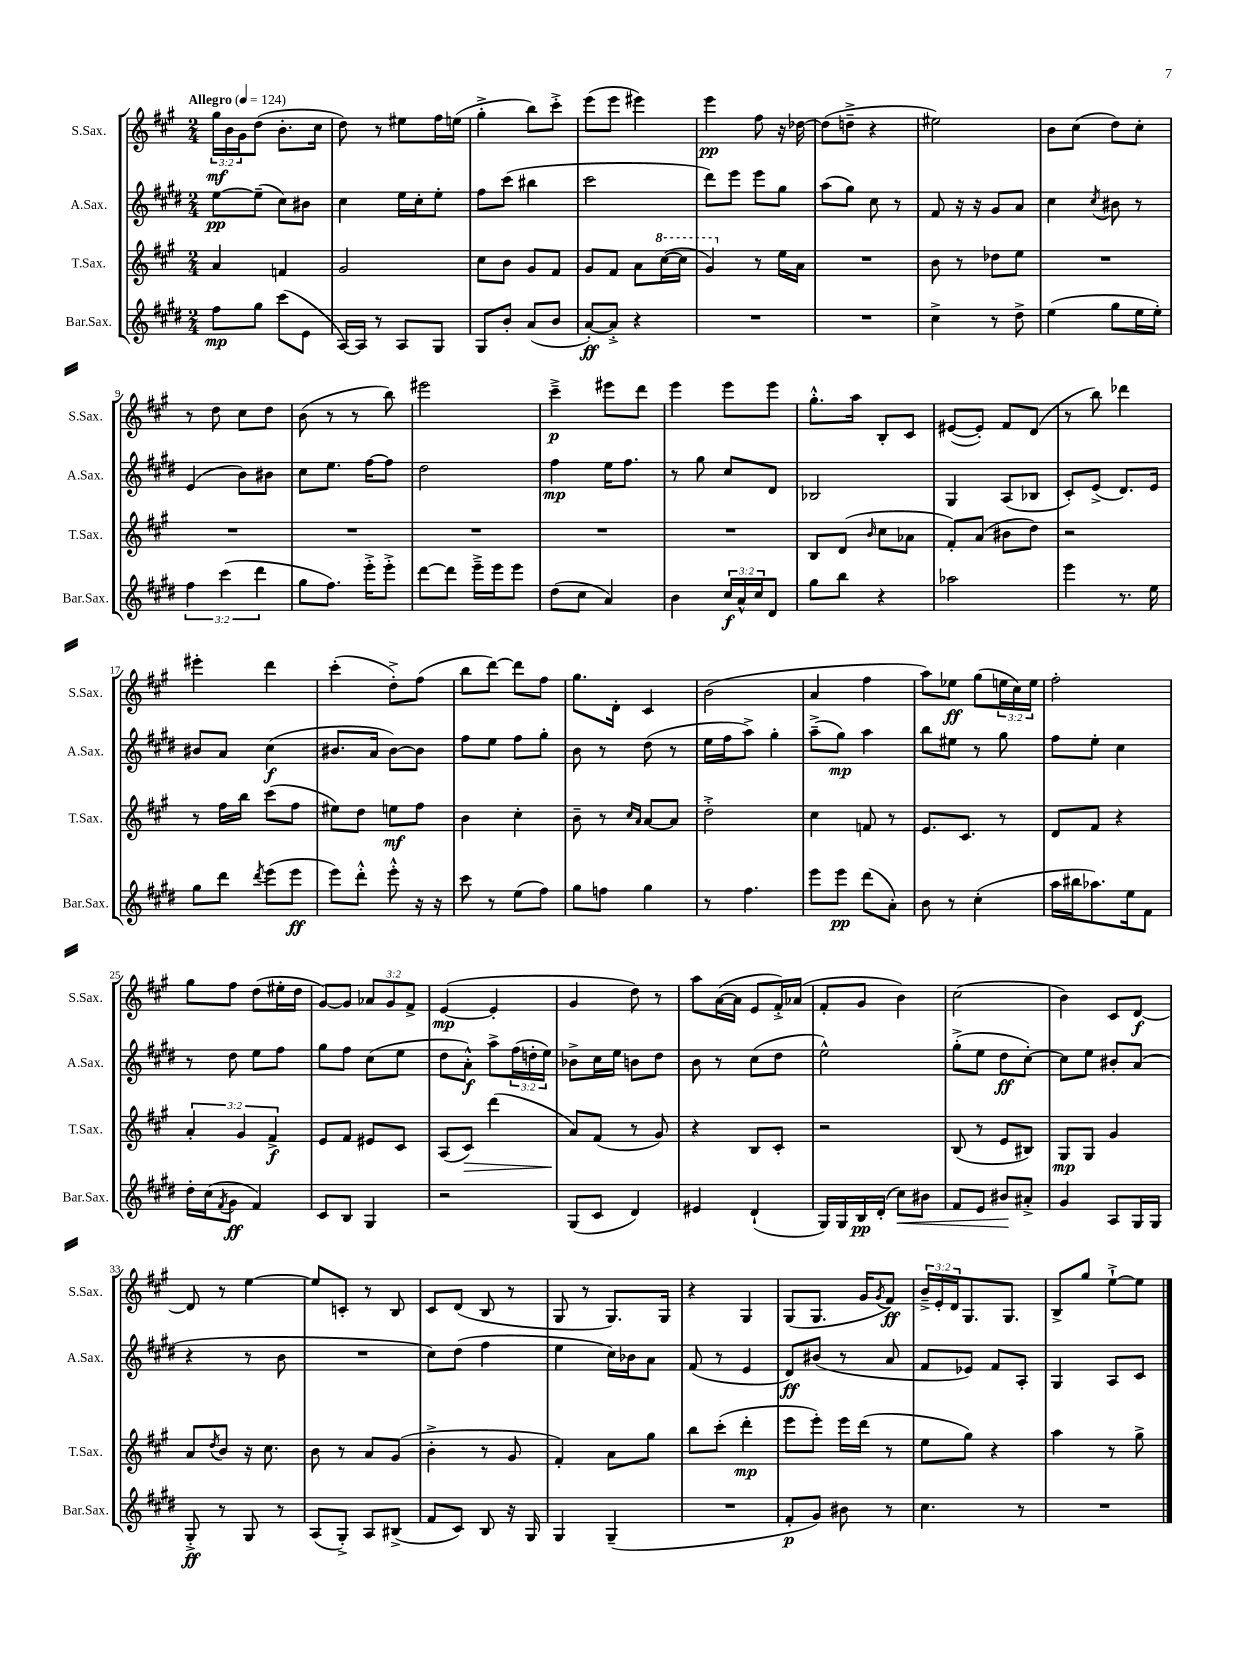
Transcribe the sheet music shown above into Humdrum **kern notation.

**kern	**kern	**kern	**kern
*staff4	*staff3	*staff2	*staff1
*clefG2	*clefG2	*clefG2	*clefG2
*k[f#c#g#d#]	*k[f#c#g#]	*k[f#c#g#d#]	*k[f#c#g#]
*M2/4	*M2/4	*M2/4	*M2/4
*MM124	*MM124	*MM124	*MM124
8ff#	4a	[8ee	24gg#
.	.	.	24b
.	.	.	24g#
8gg#	.	(8ee~]	(8dd
(8ccc#	4f	8cc#)	8.b'
8e	.	8b#	.
.	.	.	16cc#
=	=	=	=
[16A)	2g#	4cc#	8dd)
16A]	.	.	.
8r	.	.	8r
8A	.	16ee	8ee#
.	.	16cc#'	.
8G#	.	8ee'	16ff#
.	.	.	(16ee
=	=	=	=
8G#	8cc#	8ff#	4gg#'^
8b'	8b	(8ccc#	.
(8a	8g#	4bb#	8bb)
8b	8f#	.	8ccc#'^
=	=	=	=
[8a')	8g#	2ccc#	(8eee
8a'^]	8f#	.	8eee
4r	8a	.	4eee#)
.	([16ccc#	.	.
.	16ccc#]	.	.
=	=	=	=
2r	4gg#)	8ddd#)	4eee
.	.	8eee	.
.	8r	8eee	8ff#
.	16ee	8gg#	16r
.	16a	.	[16dd-
=	=	=	=
2r	2r	(8aa	(8dd-]
.	.	8gg#)	8dd~^
.	.	8cc#	4r
.	.	8r	.
=	=	=	=
4cc#^	8b	8f#	2ee#)
.	8r	16r	.
.	.	16r	.
8r	8dd-	8g#	.
8dd#^	8ee	8a	.
=	=	=	=
(4ee	2r	4cc#	8b
.	.	.	(8cc#
.	.	8qcc#	.
8gg#	.	8b#	8dd)
16ee	.	8r	8cc#'
16ee')	.	.	.
=	=	=	=
6ff#	2r	(4e	8r
.	.	.	8dd
(6ccc#	.	.	.
.	.	8b)	8cc#
6ddd#	.	.	.
.	.	8b#	8dd
=	=	=	=
8gg#	2r	8cc#	(8b
8.ff#)	.	8.ee	8r
.	.	.	8r
16eee'^	.	[16ff#	.
8eee'^	.	8ff#]	8bb)
=	=	=	=
[8ddd#	2r	2dd#	2eee#
8ddd#]	.	.	.
16eee~^	.	.	.
16eee	.	.	.
8eee	.	.	.
=	=	=	=
(8dd#	2r	4ff#	4ccc#~^
8cc#	.	.	.
4a)	.	16ee	8eee#
.	.	8.ff#	.
.	.	.	8ddd
=	=	=	=
4b	2r	8r	4eee
.	.	8gg#	.
24cc#	.	8cc#	8eee
24a^^	.	.	.
24cc#	.	.	.
8d#	.	8d#	8eee
=	=	=	=
8gg#	8B	2B-	8.gg#'^^
8bb	(8d	.	.
.	.	.	16aa
.	16qqb	.	.
4r	8cc#	.	8B'
.	8a-	.	8c#
=	=	=	=
2aa-	8f#')	4G#	([8e#
.	(8a	.	8e#'])
.	8b#	(8A	8f#
.	8dd)	8B-	(8d
=	=	=	=
4eee	2r	8c#')	8r
.	.	(8e^	8bb)
8.r	.	8.d#)	4ddd-
16ee	.	16e	.
=	=	=	=
8gg#	8r	8b#	4eee#'
8ddd#	16ff#	8a	.
.	16bb	.	.
8qddd#	.	.	.
(8eee	(8ccc#	(4cc#	4ddd
8eee	8ff#	.	.
=	=	=	=
8eee)	8ee#)	8.b#	(4ccc#'
8ddd#'^^	8dd	.	.
.	.	16a	.
8eee'^^	8ee	[8b#)	8dd'^)
16r	8ff#	8b#]	(8ff#
16r	.	.	.
=	=	=	=
8ccc#	4b	8ff#	8bb
8r	.	8ee	[8ddd)
(8ee	4cc#'	8ff#	8ddd]
8ff#)	.	8gg#'	8ff#
=	=	=	=
8gg#	8b~	8b	8.gg#
8ff	8r	8r	.
.	.	.	16d'
.	16qqcc#	.	.
.	16qqa	.	.
4gg#	[8a	(8dd#	4c#
.	8a]	8r	.
=	=	=	=
8r	2dd'^	16ee	(2b
.	.	16ff#	.
4.ff#	.	8aa^)	.
.	.	4gg#'	.
=	=	=	=
8eee	4cc#	(8aa~^	4a
8eee	.	8gg#)	.
(8ddd#	8f	4aa	4ff#
8a')	8r	.	.
=	=	=	=
8b	8.e	8bb	8aa)
8r	.	8ee#	8ee-
.	8.c#	.	.
(4cc#'	.	8r	(8gg#
.	8r	8gg#	24ee
.	.	.	24cc#)
.	.	.	24ee
=	=	=	=
16aa	8d	8ff#	2ff#'
16bb#	.	.	.
8.aa-)	8f#	8ee'	.
.	4r	4cc#	.
16ee	.	.	.
8f#	.	.	.
=	=	=	=
16dd#'	6a'	8r	8gg#
(16cc#	.	.	.
8qf#	.	.	.
8g#	.	8dd#	8ff#
.	6g#	.	.
4f#)	.	8ee	(8dd
.	6f#^	.	.
.	.	8ff#	16ee#'
.	.	.	16dd
=	=	=	=
8c#	8e	8gg#	[8g#)
8B	8f#	8ff#	8g#]
4G#	8e#	(8cc#	12a-
.	.	.	12g#
.	8c#	8ee	.
.	.	.	12f#^
=	=	=	=
2r	(8A	8dd#	([4e
.	8c#)	8a'^^)	.
.	(4ddd	8aa^	4e']
.	.	(24ff#	.
.	.	24dd'	.
.	.	24ee)	.
=	=	=	=
(8G#	8a)	8b-^	4g#
8c#	(8f#	16cc#	.
.	.	16ee	.
4d#)	8r	8b	8dd)
.	8g#)	8dd#	8r
=	=	=	=
4e#	4r	8b	8aa
.	.	8r	([16a
.	.	.	16a]
(4d#`	8B	(8cc#	8e
.	8c#'	8dd#	16f#'^)
.	.	.	(16a-
=	=	=	=
16G#)	2r	2ee^^)	8f#'
16G#	.	.	.
16B	.	.	8g#
(16d#'	.	.	.
8cc#)	.	.	4b)
8b#	.	.	.
=	=	=	=
8f#	(8B	(8gg#'^	(2cc#
8e	8r	8ee	.
8b#	8e	8dd#	.
8a#'^	8B#)	[8cc#')	.
=	=	=	=
4g#	8G#	8cc#]	4b)
.	8G#	8ee	.
8A	4g#	8b#'	8c#
16G#	.	(8a	[8d
16G#	.	.	.
=	=	=	=
8G#'^	8a	4r	8d]
.	8qdd	.	.
8r	8b	.	8r
8G#	16r	8r	[4ee
.	8.cc#	.	.
8r	.	8b	.
=	=	=	=
(8A	8b	2r	8ee]
8G#'^)	8r	.	8c'
8A	8a	.	8r
(8B#^	(8g#	.	8B
=	=	=	=
8f#	4b'^	8cc#)	8c#
8c#)	.	(8dd#	(8d
8B	8r	4ff#	8B
16r	8g#	.	8r
16G#	.	.	.
=	=	=	=
4G#	4f#')	4ee	8G#
.	.	.	8r
(4G#~	8a	16cc#)	8.G#)
.	.	16b-	.
.	8gg#	8a	.
.	.	.	16G#
=	=	=	=
2r	8bb	(8f#	4r
.	(8ccc#'	8r	.
.	4ddd'	4e	4G#
=	=	=	=
8f#'	8eee	8d#)	(8G#
8g#)	8eee')	(8b#	8.G#
8b#	16eee	8r	.
.	(16ddd	.	16g#
.	.	.	8qg#
8r	8r	8a	8f#)
=	=	=	=
4.cc#	8ee	8f#	24b~^
.	.	.	24e'
.	.	.	24d
.	8gg#)	8e-)	8.G#
.	4r	8f#	.
.	.	.	8.G#
8r	.	8A'	.
=	=	=	=
2r	4aa	4G#	8B^
.	.	.	8gg#
.	8r	8A	[8ee`^
.	8gg#^	8c#	8ee]
==	==	==	==
*-	*-	*-	*-
